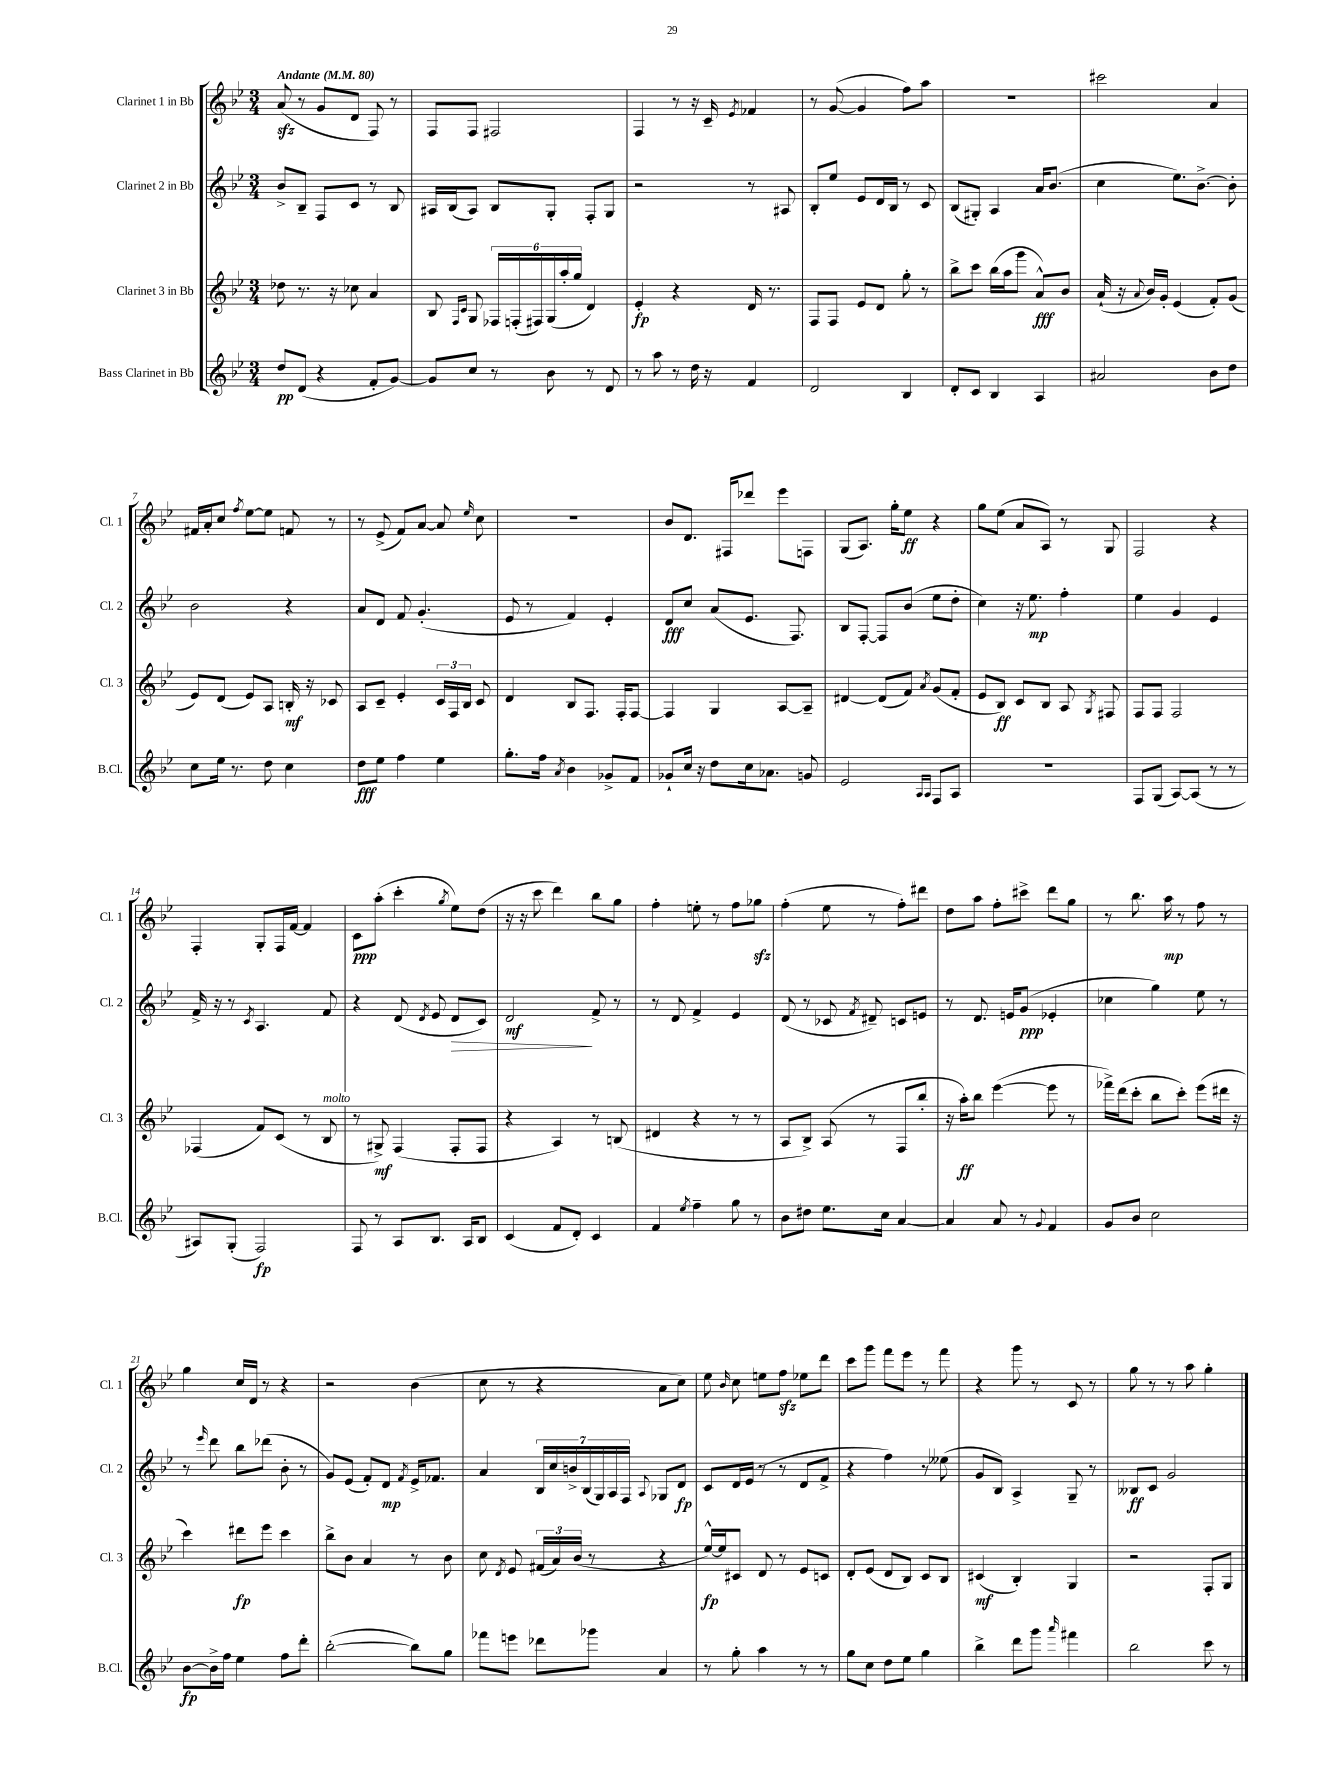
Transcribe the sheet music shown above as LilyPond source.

<<
\new StaffGroup <<
\new Staff = "s0" \with { instrumentName = "Clarinet 1 in Bb" shortInstrumentName = "Cl. 1" } {
    \clef treble \key bes \major \numericTimeSignature \time 3/4 \tempo "Andante" 4 = 80
    \autoBeamOff a'8\sfz( r8 g'8[ d'8] f8) r8 |
    f8[ f8] fis2 |
    f4 r8 r16 c'16-- \acciaccatura { ees'8 } fes'4 |
    r8 g'8~( g'4 f''8[) a''8] |
    R2. |
    cis'''2 a'4 |
    fis'16[ a'16-. c''8] \acciaccatura { f''8 } ees''8[~ ees''8] f'8 r8 |
    r8 ees'8->( f'8[) a'8]~ a'8 \grace { ees''16 } c''8 |
    R2. |
    bes'8[ d'8.] fis16[ des'''8] ees'''8[ f8] |
    g8[( a8.]) g''16[-. ees''8]\ff r4 |
    g''8[ ees''8]( a'8[ a8]) r8 g8 |
    f2 r4 |
    f4-. g8[-. f16 f'16]~ f'4 |
    c'8[\ppp a''8]-.( c'''4-. \acciaccatura { g''8 } ees''8[) d''8]( |
    r16 r16 c'''8 d'''4) bes''8[ g''8] |
    f''4-. e''8-. r8 f''8[ ges''8]\sfz |
    f''4-.( ees''8 r8 f''8[-.) dis'''8] |
    d''8[ a''8] f''8[-. cis'''8]-> d'''8[ g''8] |
    r8 bes''8. a''16\mp r8 f''8 r8 |
    g''4 c''16[ d'16] r8 r4 |
    r2 bes'4( |
    c''8 r8 r4 a'8[ c''8]) |
    ees''8 \grace { bes'16 } c''8 e''8[ f''8]\sfz ees''8[ d'''8] |
    c'''8[ g'''8] f'''8[ ees'''8] r8 f'''8 |
    r4 g'''8 r8 c'8 r8 |
    g''8 r8 r8 a''8 g''4-. \bar "|." |
}
\new Staff = "s1" \with { instrumentName = "Clarinet 2 in Bb" shortInstrumentName = "Cl. 2" } {
    \clef treble \key bes \major \numericTimeSignature \time 3/4
    \autoBeamOff bes'8[-> bes8]-- f8[ c'8] r8 bes8 |
    ais16[ bes16( ais8]) bes8[ g8]-. f8[-. g8] |
    r2 r8 ais8 |
    bes8[-. ees''8] ees'8[ d'16 bes16] r8 c'8 |
    bes8[( gis8]-.) a4 a'16[ bes'8.]( |
    c''4 ees''8.[) bes'8.]~-> bes'8-. |
    bes'2 r4 |
    a'8[ d'8] f'8 g'4.-.( |
    ees'8 r8 f'4) ees'4-. |
    d'8[\fff c''8] a'8[( ees'8.] f8.) |
    bes8[ f8]~-. f8[ bes'8]( ees''8[ d''8]-. |
    c''4) r16 ees''8.\mp f''4-. |
    ees''4 g'4 ees'4 |
    f'16-> r16 r8 \acciaccatura { c'8 } a4. f'8 |
    r4 d'8( \acciaccatura { d'8 } ees'8 d'8[\> c'8]) |
    d'2\mf\! f'8-> r8 |
    r8 d'8 f'4-> ees'4 |
    d'8( r8 ces'8 \acciaccatura { f'8 } dis'8--) c'8[ e'8] |
    r8 d'8. e'16[ g'8]\ppp( ees'4-. |
    ces''4 g''4) ees''8 r8 |
    r8 \grace { ees'''16 } d'''8 bes''8[ des'''8]( bes'8-. r8 |
    g'8[) ees'8]( f'8[-.) d'8]\mp \acciaccatura { f'8 } ees'16[-> fes'8.] |
    a'4 \tuplet 7/4 { bes16[ c''16 b'16-> bes16( g16) a16 f16] } \appoggiatura { a8 } ges8[ d'8]\fp |
    c'8[ d'16 ees'16]( r8 r8 d'8[ f'8]-> |
    r4 f''4) r8 eeses''8( |
    g'8[ bes8]) a4-> g8-- r8 |
    beses8[\ff c'8] g'2 \bar "|." |
}
\new Staff = "s2" \with { instrumentName = "Clarinet 3 in Bb" shortInstrumentName = "Cl. 3" } {
    \clef treble \key bes \major \numericTimeSignature \time 3/4
    \autoBeamOff des''8 r8. r16 ces''8 a'4 |
    bes8 \grace { f16[ c'16] } g8 \tuplet 6/4 { fes16[ f16-.( fis16) g16( a''16-. g''16] } d'4) |
    ees'4-.\fp r4 d'16 r8. |
    f8[ f8] ees'8[ d'8] g''8-. r8 |
    bes''8[-> c'''8] bes''16[( a''16 g'''8] a'8[-^\fff) bes'8] |
    a'16-!( r16 \appoggiatura { a'8 } bes'16[) g'16]-. ees'4( f'8[-.) g'8]( |
    ees'8[) d'8]( ees'8[) a8] b16-.\mf r16 ces'8 |
    a8[ c'8]-- ees'4-. \tuplet 3/2 { c'16[ f16 bes16] } c'8 |
    d'4 bes8[ f8.] f16[-. f8]~ |
    f4 g4 a8[~ a8]-- |
    dis'4~ dis'8[( f'8]) \acciaccatura { a'8 } g'8[( f'8]-. |
    ees'8[ bes8]\ff) c'8[ bes8] a8 \acciaccatura { g8 } fis8 |
    f8[ f8] f2 |
    fes4( f'8[) c'8]( r8 bes8^\markup { \italic "molto" } |
    r8 gis8->\mf) f4( f8[-. f8] |
    r4 a4) r8 b8( |
    dis'4 r4 r8 r8 |
    a8[ bes8]->) a8( r8 f8[ bes''8]-. |
    r16 a''16[-.\ff) bes''8] ees'''4~( ees'''8 r8 |
    fes'''16[->) d'''16( c'''8]-. bes''8[ c'''8]-.) ees'''8[( dis'''16] r16 |
    c'''4) dis'''8[\fp ees'''8] c'''4 |
    bes''8[-> bes'8] a'4 r8 bes'8 |
    c''8 \acciaccatura { d'8 } ees'8 \tuplet 3/2 { fis'16[( a'16) bes'16]( } r8 r4 |
    ees''16[~-^\fp) ees''16 cis'8] d'8 r8 ees'8[ c'8] |
    d'8[-. ees'8]( d'8[ bes8]) c'8[ bes8] |
    cis'4\mf( bes4-.) g4 |
    r2 f8[-. g8] \bar "|." |
}
\new Staff = "s3" \with { instrumentName = "Bass Clarinet in Bb" shortInstrumentName = "B.Cl." } {
    \clef treble \key bes \major \numericTimeSignature \time 3/4
    \autoBeamOff d''8[\pp d'8]( r4 f'8[-. g'8]~) |
    g'8[ c''8] r8 bes'8 r8 d'8 |
    r8 a''8 r8 d''16 r16 f'4 |
    d'2 bes4 |
    d'8[-. c'8] bes4 a4 |
    ais'2 bes'8[ d''8] |
    c''8[ ees''16] r8. d''8 c''4 |
    d''8[\fff ees''8] f''4 ees''4 |
    g''8.[-. f''16] \acciaccatura { a'8 } bes'4 ges'8[-> f'8] |
    ges'8[-! c''16] r16 d''8[ c''16 aes'8.] g'8 |
    ees'2 \grace { a16[ a16] } f8[ a8] |
    R2. |
    f8[ g8]( a8[~) a8]( r8 r8 |
    ais8[) g8]-.( f2\fp) |
    f8 r8 a8[ bes8.] a16[ bes8] |
    c'4( f'8[ d'8]-.) c'4 |
    f'4 \acciaccatura { ees''8 } f''4-- g''8 r8 |
    bes'8[ dis''8] ees''8.[ c''16] a'4~ |
    a'4 a'8 r8 \appoggiatura { g'8 } f'4 |
    g'8[ bes'8] c''2 |
    bes'8[~\fp bes'16-> f''16] ees''4 f''8[ d'''8]-. |
    bes''2~-.( bes''8[) g''8] |
    fes'''8[ e'''8] des'''8[ ges'''8] a'4 |
    r8 g''8-. a''4 r8 r8 |
    g''8[ c''8] d''8[ ees''8] g''4 |
    bes''4-> d'''8[ g'''8] \grace { a'''16 } fis'''4 |
    bes''2 c'''8 r8 \bar "|." |
}
>>
>>
